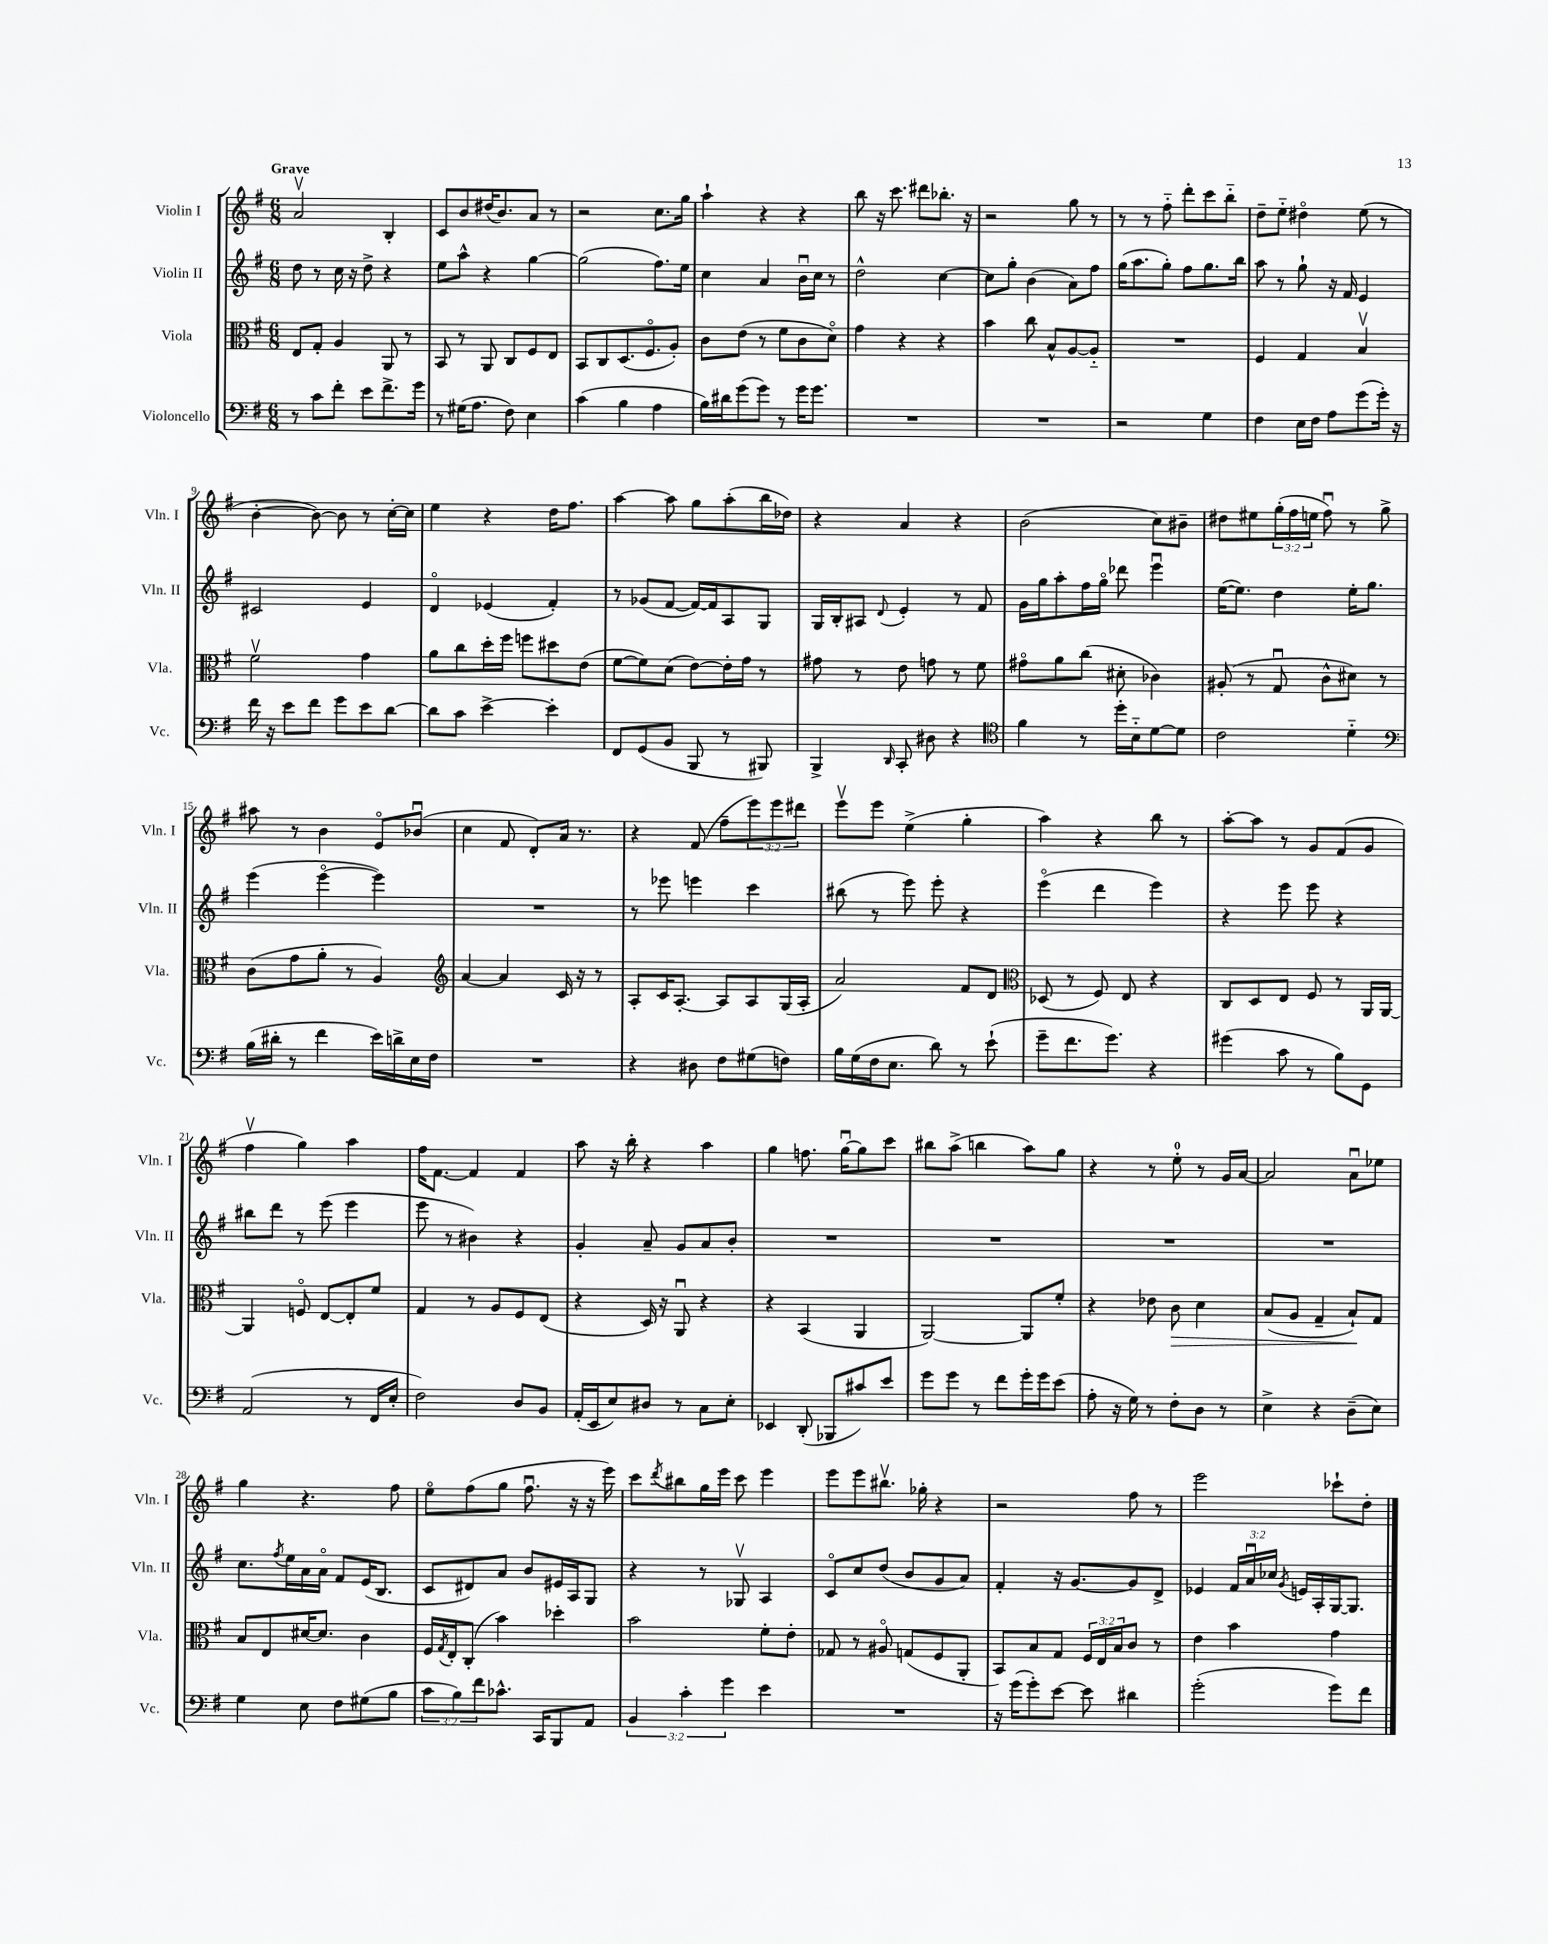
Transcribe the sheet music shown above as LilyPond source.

<<
\new StaffGroup <<
\new Staff = "s0" \with { instrumentName = "Violin I" shortInstrumentName = "Vln. I" } {
    \clef treble \key g \major \numericTimeSignature \time 6/8 \override Staff.TupletNumber.text = #tuplet-number::calc-fraction-text \tempo "Grave"
    a'2\upbow b4-. |
    c'8 b'8 dis''16( b'8.) a'8 r8 |
    r2 c''8. g''16 |
    a''4-! r4 r4 |
    b''8 r16 c'''8. dis'''8 bes''8.-. r16 |
    r2 g''8 r8 |
    r8 r8 fis''8-_ d'''8-. c'''8 b''8-_ |
    d''8-- e''8-_ dis''4\flageolet e''8( r8 |
    b'4~-. b'8~) b'8 r8 c''16~-. c''16 |
    e''4 r4 d''16 fis''8. |
    a''4~ a''8 g''8 a''8-.( b''16 des''16) |
    r4 a'4 r4 |
    b'2( c''8) bis'8-- |
    dis''8 eis''8 \tuplet 3/2 { g''16-.( fis''16 e''16 } fis''8\downbow) r8 g''8-> |
    ais''8 r8 b'4 e'8\flageolet bes'8\downbow( |
    c''4 fis'8 d'8-.) a'16 r8. |
    r4 fis'8( fis''8-- \tuplet 3/2 { e'''8) e'''8 dis'''8 } |
    e'''8\upbow e'''8 e''4->( g''4-. |
    a''4) r4 b''8 r8 |
    a''8~-. a''8 r8 g'8 fis'8( g'8 |
    fis''4\upbow g''4) a''4 |
    fis''16 fis'8.~ fis'4 fis'4 |
    a''8 r16 b''16-. r4 a''4 |
    g''4 f''8. g''16~\downbow g''8 c'''8 |
    bis''8 a''8->( b''4 a''8) g''8 |
    r4 r8 e''8-0-. r8 g'16 a'16~ |
    a'2 a'8\downbow ees''8 |
    g''4 r4. fis''8 |
    e''8\flageolet fis''8( g''8 fis''8.\downbow r16 r16 e'''16) |
    c'''8 \acciaccatura { d'''8 } bis''8 g''16 e'''16 c'''8 e'''4 |
    e'''8 e'''8 bis''8.\upbow ges''16-. r4 |
    r2 fis''8 r8 |
    e'''2 ces'''8-! d''8-. \bar "|." |
}
\new Staff = "s1" \with { instrumentName = "Violin II" shortInstrumentName = "Vln. II" } {
    \clef treble \key g \major \numericTimeSignature \time 6/8 \override Staff.TupletNumber.text = #tuplet-number::calc-fraction-text
    d''8 r8 c''16 r16 d''8-> r4 |
    e''8 a''8-^ r4 g''4~ |
    g''2( fis''8.) e''16 |
    c''4 a'4 b'16\downbow c''16 r8 |
    d''2-^ c''4~ |
    c''8 g''8-. b'4( a'8) fis''8 |
    g''16( a''8. g''8-.) fis''8 g''8. b''16 |
    a''8 r8 g''8-! r16 fis'16 e'4 |
    cis'2 e'4 |
    d'4\flageolet ees'4( fis'4-.) |
    r8 ges'8( fis'8~ fis'16~) fis'16 a8 g8 |
    g16 b16-. ais8 \appoggiatura { d'8 } e'4-. r8 fis'8 |
    g'16 g''16 a''8-. fis''16 g''16\flageolet des'''8 e'''4\downbow |
    e''16~( e''8.) d''4 e''16-. g''8. |
    e'''4( e'''4~\flageolet e'''4) |
    R2. |
    r8 ees'''8 e'''4 c'''4 |
    bis''8( r8 e'''8) e'''8-. r4 |
    e'''4\flageolet( d'''4 e'''4) |
    r4 e'''8 e'''8 r4 |
    bis''8 d'''8 r8 e'''8( e'''4 |
    e'''8 r8 bis'4) r4 |
    g'4-. a'8-- g'8 a'8 b'8-. |
    R2. |
    R2. |
    R2. |
    R2. |
    c''8. \acciaccatura { fis''8 } e''16 a'16 a'16\flageolet fis'8 e'16( b8. |
    c'8 dis'8) a'8 b'8 eis'16 a16 g8 |
    r4 r8 ges8\upbow a4 |
    c'8\flageolet c''8 d''8( b'8 g'8 a'8) |
    fis'4-. r16 g'8.~ g'8 d'8-> |
    ees'4 \tuplet 3/2 { fis'16 a'16\downbow ces''16 } \acciaccatura { g'8 } e'16 a16-. g16~ g8. \bar "|." |
}
\new Staff = "s2" \with { instrumentName = "Viola" shortInstrumentName = "Vla." } {
    \clef alto \key g \major \numericTimeSignature \time 6/8 \override Staff.TupletNumber.text = #tuplet-number::calc-fraction-text
    e8 g8-. a4 a,8 r8 |
    b,8 r8 a,8 c8 fis8 e8 |
    b,8 c8 d8.( fis8.\flageolet a8-.) |
    c'8 e'8( r8 fis'8 c'8 d'8\flageolet) |
    g'4 r4 r4 |
    b'4 c''8 b8-^ a8~ a8-_ |
    R2. |
    fis4 g4 b4\upbow |
    fis'2\upbow g'4 |
    a'8 c''8 d''16-. fis''16 f''8 dis''8 e'8( |
    fis'8~ fis'8) d'8( e'8~) e'16-. g'16 r8 |
    gis'8 r8 e'8 g'8 r8 fis'8 |
    gis'8\flageolet a'8 c''8( dis'8-. ces'4) |
    ais8-.( r8 g8\downbow c'8-^ dis'8) r8 |
    c'8( g'8 a'8-. r8 a4) |
    \clef treble a'4~ a'4 c'16 r16 r8 |
    a8-. c'16 a8.~-. a8 a8 g16( a16-. |
    a'2) fis'8 d'8 |
    \clef alto des8( r8 fis8) e8 r4 |
    c8 d8 e8 fis8 r8 a,16 a,16~ |
    a,4 f8\flageolet e8~ e8-. fis'8 |
    g4 r8 a8 fis8 e8( |
    r4 d16) r16 a,8\downbow r4 |
    r4 b,4( a,4 |
    a,2~) a,8 fis'8-. |
    r4 ees'8 c'8\> d'4 |
    b8( a8 g4-- b8-!\!) g8 |
    b8 e8 dis'16~ dis'8. c'4 |
    fis16 \acciaccatura { g8 } e16-. c8-.( b'4) des''4-. |
    b'2 fis'8-. e'8-. |
    ges8 r8 ais8\flageolet g8( fis8 a,8-. |
    b,8) b8 g8 \tuplet 3/2 { fis16 e16 b16 } c'8 r8 |
    e'4 b'4 g'4 \bar "|." |
}
\new Staff = "s3" \with { instrumentName = "Violoncello" shortInstrumentName = "Vc." } {
    \clef bass \key g \major \numericTimeSignature \time 6/8 \override Staff.TupletNumber.text = #tuplet-number::calc-fraction-text
    r8 c'8 fis'8-. e'8 fis'8.-> g'16 |
    r8 gis16( a8. fis8) e4 |
    c'4( b4 a4 |
    b16) dis'16 g'8( g'8) r8 g'16 g'8. |
    R2. |
    R2. |
    r2 g4 |
    fis4 e16 fis16 a8 g'8( g'16-.) r16 |
    fis'16 r16 e'8 fis'8 g'8 e'8 d'8~ |
    d'8 c'8 e'4~-> e'4-. |
    fis,8 g,8( b,8 b,,8 r8 bis,,8) |
    b,,4-> \grace { d,16 } c,8-. dis8 r4 |
    \clef tenor fis'4 r8 d''16-. b16-_ d'8~ d'8 |
    c'2 d'4-_ |
    \clef bass b16( dis'16-. r8 fis'4 e'16) d'16-> e16 fis16 |
    R2. |
    r4 dis8 fis8 gis8( f8) |
    b16 g16( fis16 e8. d'8) r8 e'8-!( |
    g'8-- fis'8. g'8.) r4 |
    gis'4( c'8 r8 b8) g,8 |
    a,2( r8 fis,16 e16-. |
    fis2) d8 b,8 |
    a,16-.( e,16 e8) dis8 r8 c8 e8-. |
    ees,4 d,8-.( bes,,8 cis'8) e'8 |
    g'8 g'8 r8 fis'8 g'16-. g'16 e'8( |
    a8-. r16 g16) r8 fis8-. d8 r8 |
    e4-> r4 d8--( e8) |
    g4 e8 fis8 gis8( b8 |
    \tuplet 3/2 { c'8 b8) fis'8 } ces'8.-^ c,16 b,,8 a,8 |
    \tuplet 3/2 { b,4 c'4-. g'4 } e'4 |
    R2. |
    r16 g'16( g'8-.) e'8~ e'8 dis'4 |
    g'2-.( g'8) fis'8 \bar "|." |
}
>>
>>
